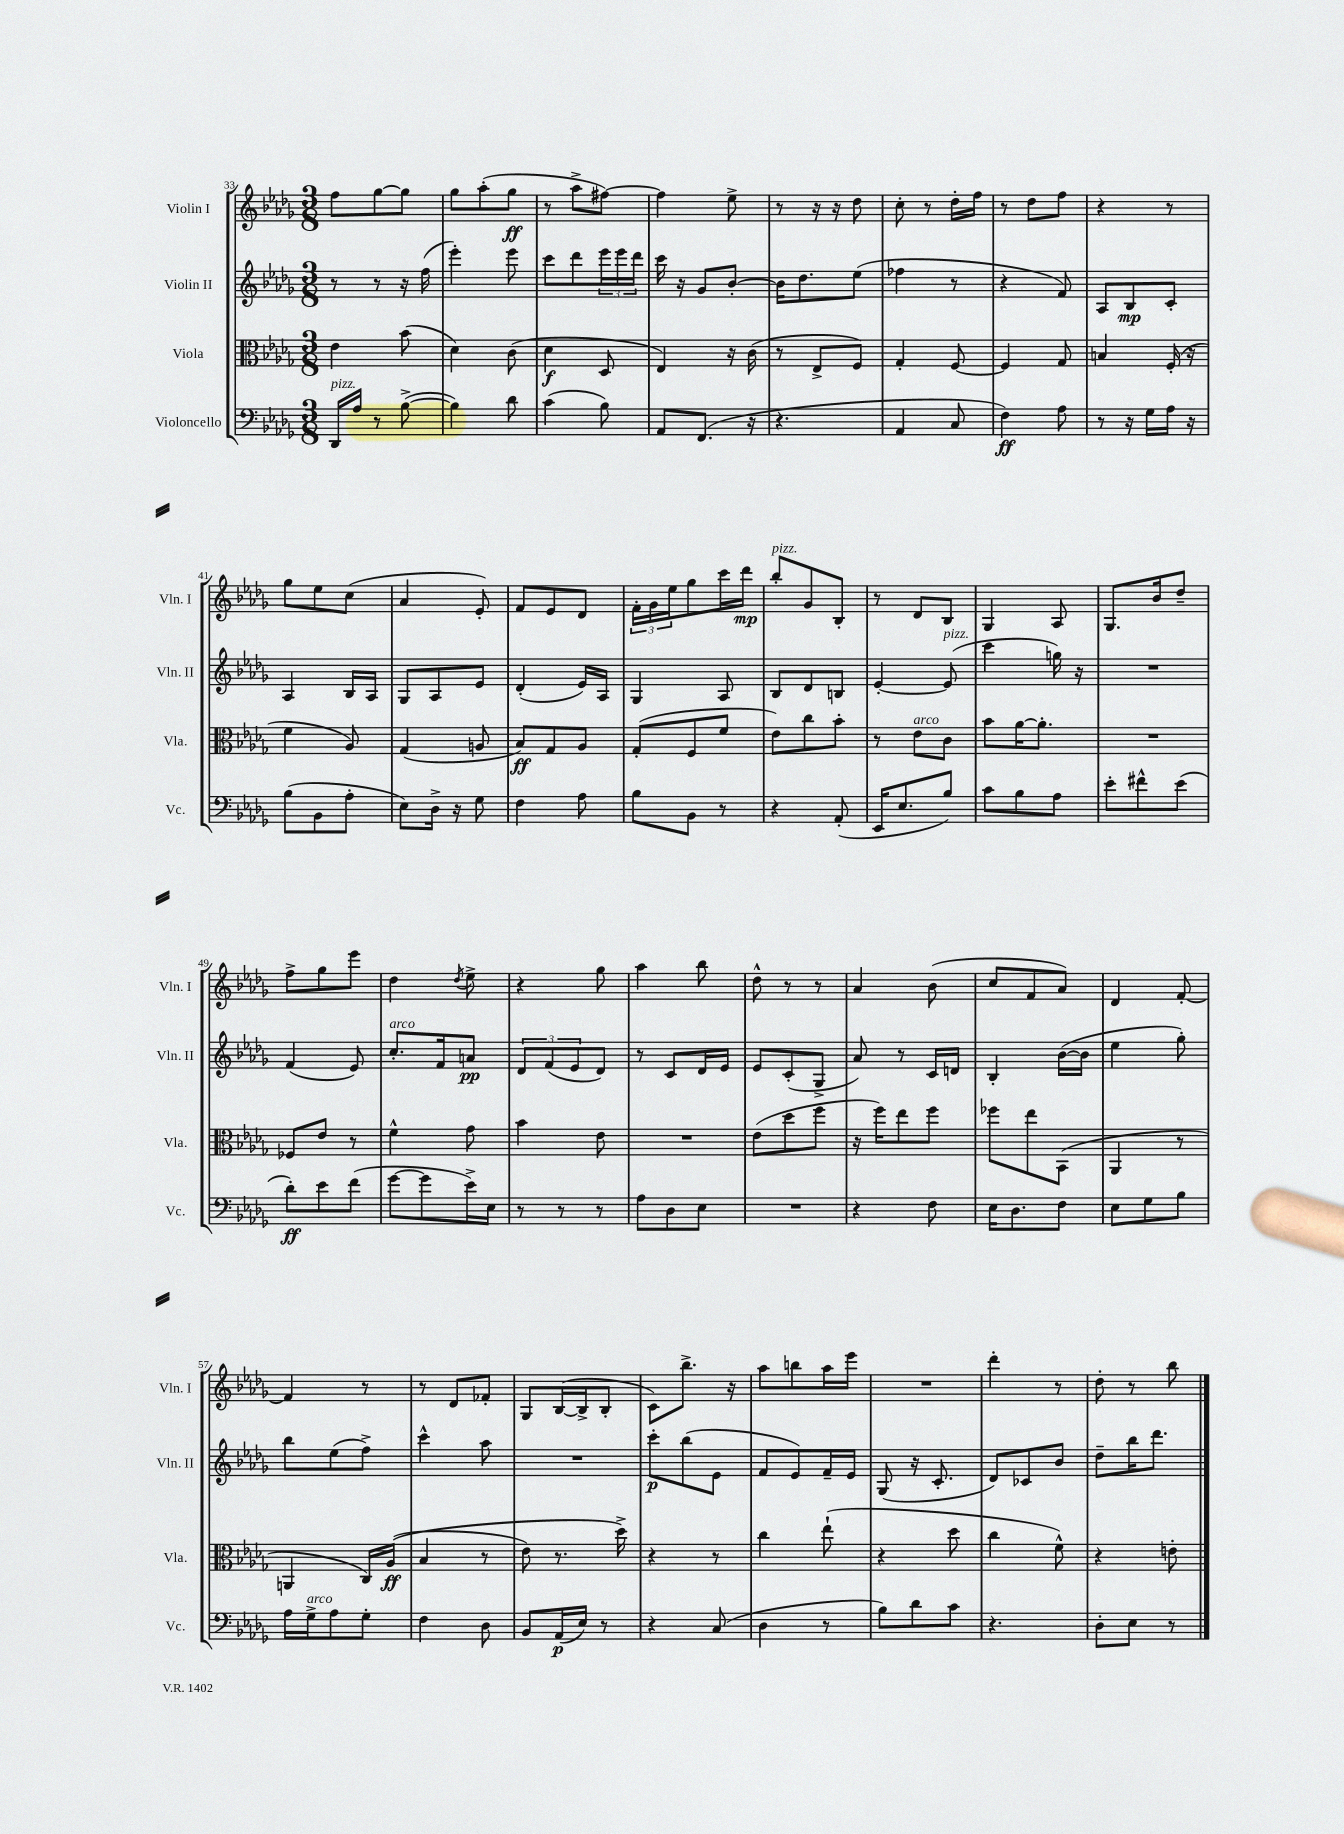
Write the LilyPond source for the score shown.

<<
\new StaffGroup <<
\new Staff = "s0" \with { instrumentName = "Violin I" shortInstrumentName = "Vln. I" } {
    \clef treble \key des \major \numericTimeSignature \time 3/8
    f''8 ges''8~ ges''8 |
    ges''8 aes''8-.( ges''8\ff |
    r8 aes''8-> fis''8~) |
    fis''4 ees''8-> |
    r8 r16 r16 des''8 |
    c''8-. r8 des''16-. f''16 |
    r8 des''8 f''8 |
    r4 r8 |
    ges''8 ees''8 c''8( |
    aes'4 ees'8-.) |
    f'8 ees'8 des'8 |
    \tuplet 3/2 { f'16-. ges'16 ees''16 } ges''8 c'''16 des'''16\mp |
    bes''8-.^\markup { \italic "pizz." } ges'8 bes8-. |
    r8 des'8 bes8 |
    ges4 aes8 |
    ges8. bes'16 des''8-- |
    f''8-> ges''8 ees'''8 |
    des''4 \acciaccatura { des''8 } ees''8-> |
    r4 ges''8 |
    aes''4 bes''8 |
    des''8-^ r8 r8 |
    aes'4 bes'8( |
    c''8 f'8 aes'8) |
    des'4 f'8~-. |
    f'4 r8 |
    r8 des'8 fes'8-. |
    ges8 bes16~( bes16-> bes8-. |
    c'8) bes''8.-> r16 |
    aes''8 b''8 aes''16 ees'''16 |
    R4. |
    des'''4-. r8 |
    des''8-. r8 bes''8 \bar "|." |
}
\new Staff = "s1" \with { instrumentName = "Violin II" shortInstrumentName = "Vln. II" } {
    \clef treble \key des \major \numericTimeSignature \time 3/8
    r8 r8 r16 f''16( |
    ees'''4-.) ees'''8 |
    c'''8 des'''8 \tuplet 3/2 { ees'''16 ees'''16 des'''16 } |
    c'''16 r16 ges'8 bes'8~-. |
    bes'16 des''8. ees''8( |
    fes''4 r8 |
    r4 f'8) |
    aes8 bes8\mp c'8-. |
    aes4 bes16 aes16 |
    ges8 aes8 ees'8 |
    des'4-.( ees'16) aes16 |
    ges4 aes8 |
    bes8 des'8 b8 |
    ees'4~-. ees'8^\markup { \italic "pizz." }( |
    c'''4 g''16) r16 |
    R4. |
    f'4( ees'8) |
    c''8.-.^\markup { \italic "arco" } f'16 a'8\pp |
    \tuplet 3/2 { des'8 f'8( ees'8 } des'8) |
    r8 c'8 des'16 ees'16 |
    ees'8 c'8-.( ges8-> |
    aes'8) r8 c'16 d'16 |
    bes4-. bes'16~( bes'16 |
    ees''4 ges''8-.) |
    bes''8 ees''8( f''8->) |
    c'''4-^ aes''8 |
    R4. |
    c'''8-.\p bes''8( ees'8 |
    f'8 ees'8) f'16-- ees'16 |
    ges8( r16 c'8.-. |
    des'8) ces'8 bes'8 |
    des''8-- bes''16 des'''8. \bar "|." |
}
\new Staff = "s2" \with { instrumentName = "Viola" shortInstrumentName = "Vla." } {
    \clef alto \key des \major \numericTimeSignature \time 3/8
    ees'4 bes'8( |
    des'4) c'8( |
    des'4\f des8 |
    ees4) r16 c'16( |
    r8 ees8-> f8) |
    ges4-. f8~ |
    f4 ges8 |
    b4 f16-.( r16 |
    f'4 aes8) |
    ges4( a8 |
    bes8\ff) ges8 aes8 |
    ges8-.( f8 f'8 |
    ees'8) c''8 bes'8-. |
    r8 ees'8^\markup { \italic "arco" } c'8 |
    bes'8 aes'16~ aes'8.-. |
    R4. |
    fes8 ees'8 r8 |
    f'4-^ ges'8 |
    bes'4 ees'8 |
    R4. |
    ees'8( des''8 f''8 |
    r16 f''16) ees''8 f''8 |
    fes''8 ees''8 bes,8( |
    aes,4 r8 |
    a,4 c16) aes16\ff(\( |
    bes4 r8 |
    ees'8) r8. des''16->\) |
    r4 r8 |
    c''4 ees''8-!( |
    r4 des''8 |
    c''4 f'8-^) |
    r4 e'8-. \bar "|." |
}
\new Staff = "s3" \with { instrumentName = "Violoncello" shortInstrumentName = "Vc." } {
    \clef bass \key des \major \numericTimeSignature \time 3/8
    des,16^\markup { \italic "pizz." } aes16 r8 bes8~->( |
    bes4) des'8 |
    c'4( bes8) |
    aes,8 f,8.( r16 |
    r4. |
    aes,4 c8 |
    f4\ff) aes8 |
    r8 r16 ges16 aes16 r16 |
    bes8( bes,8 aes8-. |
    ees8) des16-> r16 ges8 |
    f4 aes8 |
    bes8 bes,8 r8 |
    r4 aes,8-.( |
    ees,16 ees8. bes8) |
    c'8 bes8 aes8 |
    ees'8-. fis'8-^ ees'8( |
    des'8-.\ff) ees'8 f'8( |
    ges'8~ ges'8 ees'16->) ees16 |
    r8 r8 r8 |
    aes8 des8 ees8 |
    R4. |
    r4 f8 |
    ees16 des8. f8 |
    ees8 ges8 bes8 |
    aes16 ges16->^\markup { \italic "arco" } aes8 ges8-. |
    f4 des8 |
    bes,8 aes,16\p( ees16) r8 |
    r4 c8( |
    des4 r8 |
    bes8) des'8 c'8 |
    r4. |
    des8-. ees8 r8 \bar "|." |
}
>>
>>
\layout { \context { \Score currentBarNumber = #33 } }
